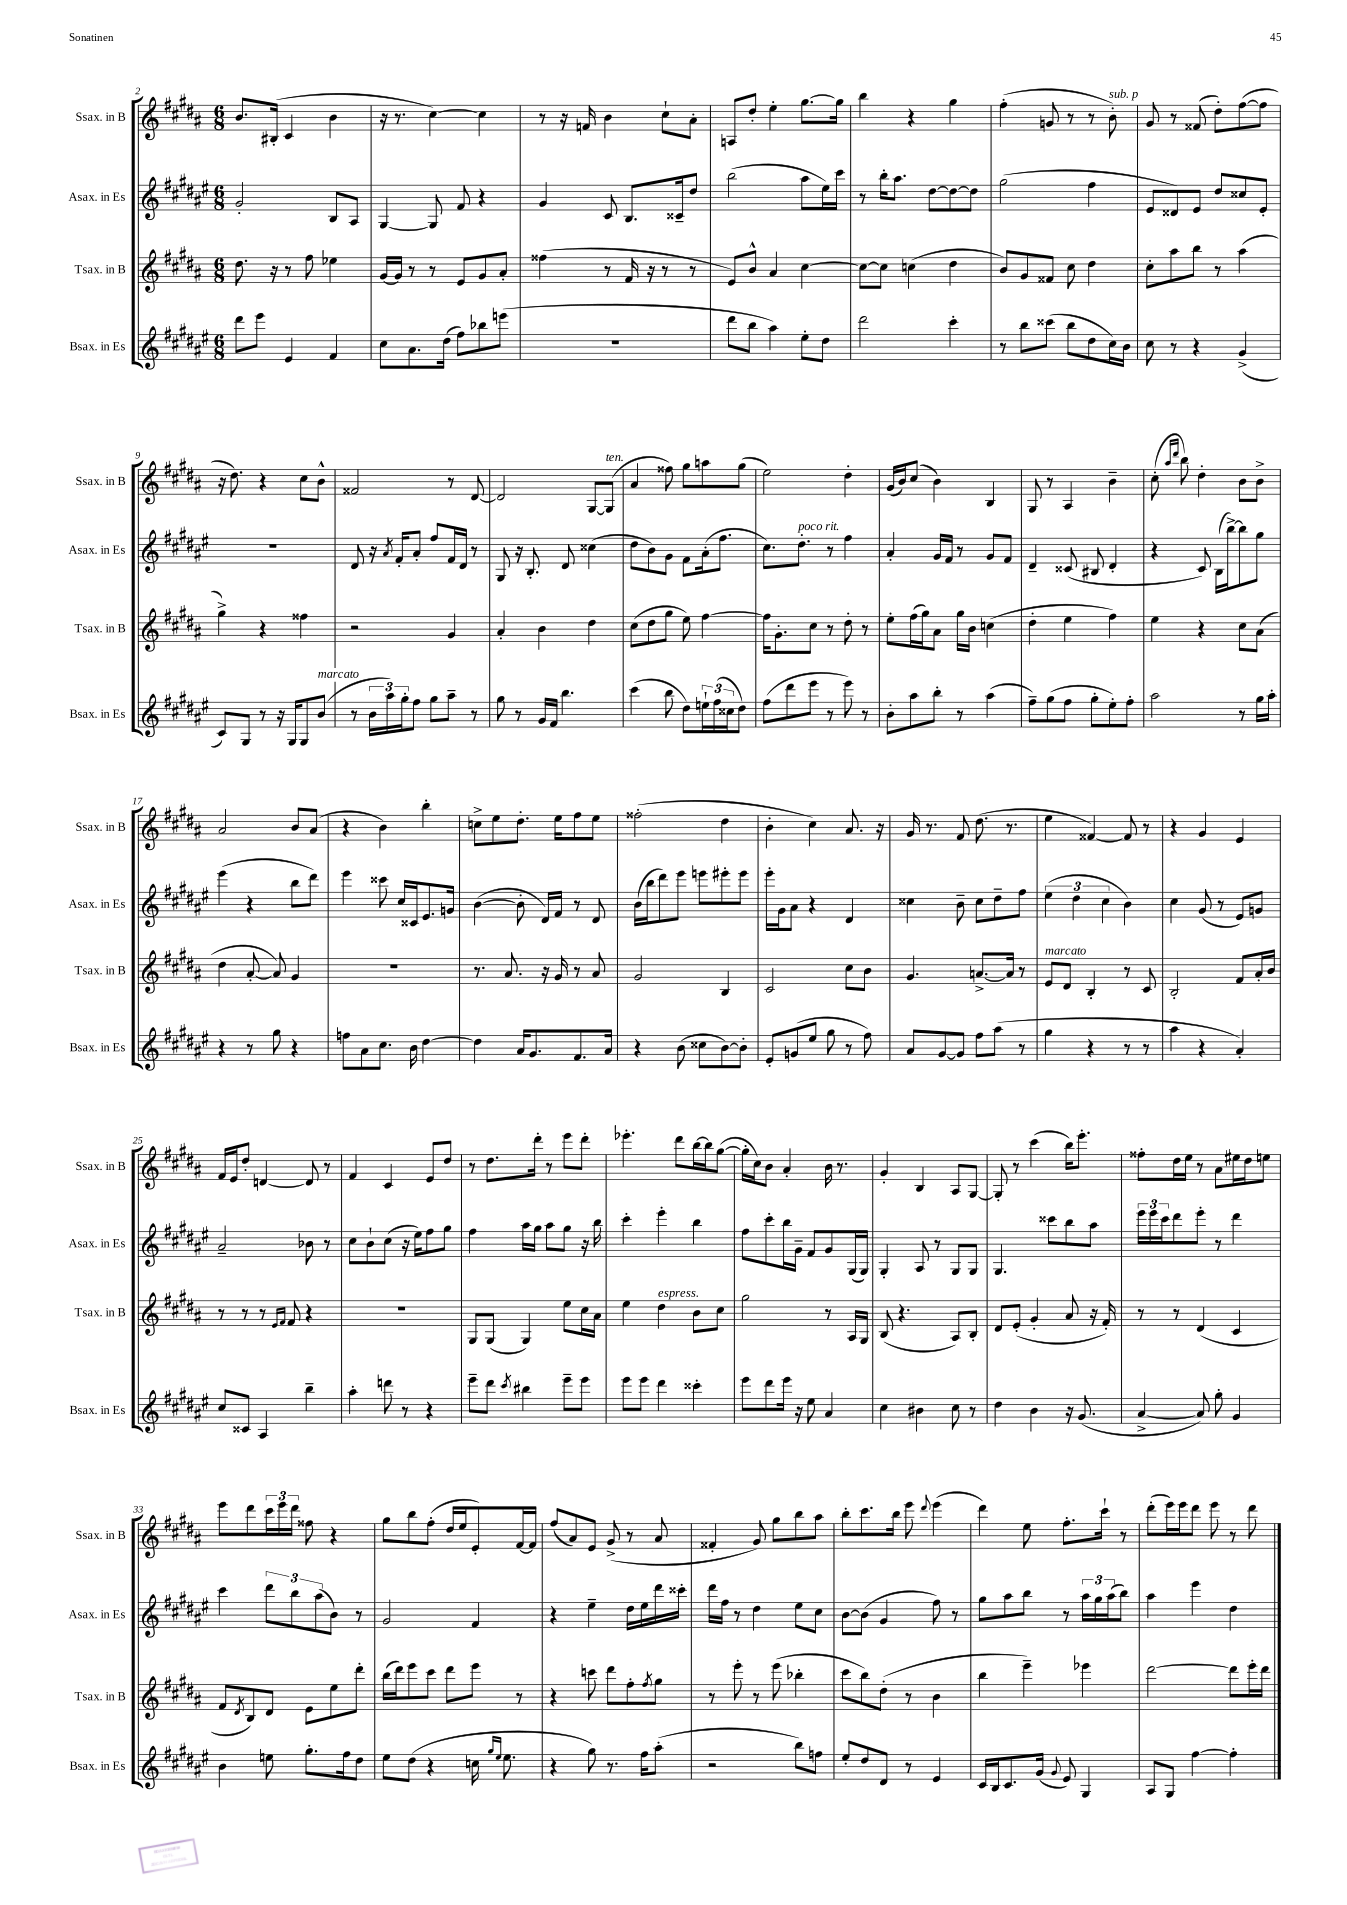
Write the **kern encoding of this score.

**kern	**kern	**kern	**kern
*part4	*part3	*part2	*part1
*staff4	*staff3	*staff2	*staff1
*I"Bsax. in Es	*I"Tsax. in B	*I"Asax. in Es	*I"Ssax. in B
*I'Bsax. in Es	*I'Tsax. in B	*I'Asax. in Es	*I'Ssax. in B
*clefG2	*clefG2	*clefG2	*clefG2
*k[f#c#g#d#a#e#]	*k[f#c#g#d#a#]	*k[f#c#g#d#a#e#]	*k[f#c#g#d#a#]
*M6/8	*M6/8	*M6/8	*M6/8
=2	=2	=2	=2
8ddd#\L	8.dd#\	2g#'/	8.b/L
8eee#\J	.	.	.
.	16r	.	(16B#X'/Jk
4e#/	8r	.	4c#/
.	8ff#\	.	.
4f#/	4ee-X\	8B/L	4b\
.	.	8A#/J	.
=3	=3	=3	=3
8cc#\L	[16g#/LL	[4G#/	16r
.	16g#/JJ]	.	8.r
8.a#\	8r	.	.
.	8r	8G#/]	[4cc#\)
(16dd#\Jk	.	.	.
8ff#\L)	8e/L	8f#/	.
8bb-X\	8g#/	4r	4cc#\]
(8eeen\J	8a#'/J	.	.
=4	=4	=4	=4
2.r	(4ff##X\	4g#/	8r
.	.	.	16r
.	.	.	16fn/
.	8r	8c#/	4b\
.	16f#/	8.B/L	.
.	16r	.	.
.	8r	.	8cc#`\L
.	.	16c##X~/k	.
.	8r	8dd#/J	8a#'\J
=5	=5	=5	=5
8ddd#\L	8e/L)	(2bb\	8An/L
8bb\J	8b^^/J	.	8dd#'/J
4aa#\)	4a#/	.	4ee'\
8ee#'\L	[4cc#\	8aa#\L	[8.gg#\L
8dd#\J	.	16ee#\L)	.
.	.	16ccc#\JJ	16gg#\Jk]
=6	=6	=6	=6
2ddd#\	8cc#\L_	8r	4bb\
.	8cc#\J]	16bb'\KL	.
.	.	8.aa#\J	.
.	(4ccn\	.	4r
.	.	[8dd#\L	.
4ccc#'\	4dd#\	8dd#\_	4gg#\
.	.	8dd#\J]	.
=7	=7	=7	=7
8r	8b/L)	(2gg#\	(4ff#'\
8bb\L	8g#/	.	.
(8ccc##X\J	8f##X/J	.	8gn/
8bb\L	8cc#\	.	8r
8dd#\	4dd#\	4ff#\	8r
!	!	!	!LO:TX:a:i:t=sub. p
16cc#\L)	.	.	8b'\)
16b\JJ	.	.	.
=8	=8	=8	=8
8cc#\	8cc#'\L	8e#/L	8g#/
8r	8aa#\	8d##X/)	8r
4r	8bb\J	8e#/J	(8f##X/
.	8r	8dd#/L	8dd#'\L)
(4g#^/	(4aa#\	8cc##X/	([8ff#\
.	.	8e#'/J	8ff#\J]
!!LO:LB:g=z
=9	=9	=9	=9
8c#/L)	4gg#^\)	2.r	16r
.	.	.	8.dd#\)
8G#/J	.	.	.
8r	4r	.	4r
16r	.	.	.
16G#/KL	.	.	.
8G#/	4ff##X\	.	8cc#\L
!LO:TX:a:i:t=marcato	!	!	!
(8b/J	.	.	8b^^\J
=10	=10	=10	=10
8r	2r	8d#/	2f##X/
24b\LL	.	16r	.
24aa#\)	.	.	.
.	.	8qa#/	.
.	.	16f#'/KL	.
24gg#'\J	.	.	.
8ff#\J	.	8a#'/J	.
8gg#\L	.	8ff#/L	.
8aa#~\J	4g#/	16f#/L	8r
.	.	16d#/JJ	.
8r	.	8r	[8d#/
=11	=11	=11	=11
8gg#\	4a#'/	8G#/	2d#/]
8r	.	16r	.
.	.	8.B'/	.
16g#/LL	4b\	.	.
16f#/JJ	.	.	.
4.bb\	.	8d#/	.
.	4dd#\	(4cc##X\	[8G#/L
!	!	!	!LO:TX:a:i:t=ten.
.	.	.	(8G#/J]
=12	=12	=12	=12
(4ccc#\	(8cc#\L	8dd#\L	4a#/
.	8dd#\	8b\)	.
8bb\	8gg#\J	8g#\J	8ff##X\)
8dd#\L)	8ee\)	8f#\L	8gg#\L
24een`\L	[4ff#\	(16a#'\k	8aan\
(24ff#\	.	.	.
.	.	8.ff#\J	.
24cc##X\J	.	.	.
8dd#\J)	.	.	(8gg#\J
=13	=13	=13	=13
(8ff#\L	16ff#\KL]	8.cc#\L)	2ee\)
.	8.g#'\	.	.
8ddd#\	.	.	.
!	!	!LO:TX:a:i:t=poco rit.	!
.	.	8.dd#'\J	.
8eee#\J	8cc#\J	.	.
8r	8r	8r	.
8eee#\)	8dd#'\	4ff#\	4dd#'\
8r	8r	.	.
=14	=14	=14	=14
8b'\L	8ee'\L	4a#'/	(16g#/LL
.	.	.	16b/J)
8aa#\	(16ff#\L	.	(8cc#/J
.	16gg#\J)	.	.
8bb'\J	8a#\J	16g#/LL	4b\)
.	.	16f#/JJ	.
8r	16gg#\LL	8r	.
.	16b\JJ	.	.
(4aa#\	(4ccn\	8g#/L	4B/
.	.	8f#/J	.
=15	=15	=15	=15
8ff#~\L)	4dd#'\	4d#~/	8G#/
(8gg#\	.	.	8r
8ff#\J	4ee\	(8c##X/	4A#/
8gg#'\L	.	8B#X/	.
8ee#'\)	4ff#\)	4d#'/	4b~\
8ff#'\J	.	.	.
=16	=16	=16	=16
2aa#\	4ee\	4r	(8cc#'\
.	.	.	16qqaa#/LL
.	.	.	16qqddd#/JJ
.	.	.	8bb\)
.	4r	8c#/)	4dd#'\
.	.	(16B\LL	.
.	.	[16bb^\J)	.
8r	8cc#\L	8bb\]	8b\L
16gg#\LL	(8a#\J	8gg#\J	8b^\J
16aa#'\JJ	.	.	.
!!LO:LB:g=z
=17	=17	=17	=17
4r	4dd#\	(4eee#\	2a#/
8r	[8a#'/	4r	.
8gg#\	8a#/])	.	.
4r	4g#/	8bb\L	8b/L
.	.	8ddd#\J)	(8a#/J
=18	=18	=18	=18
8ffn\L	2.r	4eee#\	4r
8a#\	.	.	.
8.cc#\J	.	8ccc##X\	4b\)
.	.	16cc#/LL	.
16b\	.	16c##X/J	.
[4dd#\	.	8.e#/	4bb'\
.	.	16gn/Jk	.
=19	=19	=19	=19
4dd#\]	8.r	([4b\	8ccn^\L
.	.	.	8ee\
.	8.a#/	.	.
16a#/KL	.	8b'\]	8.dd#'\J
8.g#/	.	.	.
.	16r	16d#/LL)	.
.	16g#/	16f#/JJ	16ee\KL
8.f#/	8r	8r	8ff#\
.	8a#/	8d#/	8ee\J
16a#/Jk	.	.	.
=20	=20	=20	=20
4r	2g#/	(16b\LL	(2ff##X'\
.	.	16bb\J	.
.	.	8ddd#\)	.
(8b\	.	8eee#\J	.
8cc##X\L	.	8eeen\L	.
[8b\)	4B/	8eee#X'\	4dd#\
8b'\J]	.	8eee#\J	.
=21	=21	=21	=21
8e#'/L	2c#/	16eee#'\LL	4b'\
.	.	16g#\J	.
(8gn/	.	8a#\J	.
8ee#/J	.	4r	4cc#\)
8gg#\	.	.	.
8r	8cc#\L	4d#/	8.a#/
8ff#\)	8b\J	.	.
.	.	.	16r
=22	=22	=22	=22
8a#/L	4.g#/	4cc##X\	16g#/
.	.	.	8.r
[8g#/	.	.	.
8g#/J]	.	8b~\	8f#/
8ff#\L	[8.an^/L	8cc##\L	(8.dd#\
(8aa#\J	.	8dd#~\	.
.	16a/Jk]	.	8.r
8r	8r	8ff#\J	.
=23	=23	=23	=23
!	!LO:TX:a:i:t=marcato	!	!
4gg#\	8e/L	(6ee#\	4ee\
.	8d#/J	.	.
.	.	6dd#\	.
4r	4B'/	.	[4f##X/)
.	.	6cc#\	.
8r	8r	4b\)	8f##/]
8r	8c#/	.	8r
=24	=24	=24	=24
4aa#\	2B'/	4cc#\	4r
4r	.	(8g#/	4g#/
.	.	8r	.
4a#'/)	8f#/L	8e#/L)	4e/
.	16a#'/L	8gn/J	.
.	16b/JJ	.	.
!!LO:LB:g=z
=25	=25	=25	=25
8cc#/L	8r	2a#~/	16f#/LL
.	.	.	16e/J
8c##X/J	8r	.	8dd#'/J
4A#/	8r	.	[4dn/
.	16qqe/LL	.	.
.	16qqf#/JJ	.	.
.	8f#/	.	.
4bb~\	4r	8b-X\	8d/]
.	.	8r	8r
=26	=26	=26	=26
4aa#'\	2.r	8cc#\L	4f#/
.	.	8b`\	.
8dddn\	.	(8cc#\J	4c#/
8r	.	16r	.
.	.	16ee#\KL)	.
4r	.	8ff#\	8e/L
.	.	8gg#\J	8dd#/J
=27	=27	=27	=27
8eee#~\L	8G#/L	4ff#\	8r
8ddd#\J	(8G#/J	.	8.dd#\L
8qccc#/	.	.	.
4bb#X\	4G#/)	16aa#\LL	.
.	.	16gg#\JJ	16ddd#'\Jk
.	.	8aa#\L	8r
8eee#~\L	8ee\L	8gg#\J	8eee\L
8eee#\J	16cc#\L	16r	8ddd#'\J
.	16a#\JJ	16bb\	.
=28	=28	=28	=28
8eee#\L	4ee\	4ccc#'\	4.eee-X'\
8eee#\J	.	.	.
!	!LO:TX:a:i:t=espress.	!	!
4ddd#\	4dd#\	4eee#'\	.
.	.	.	8ddd#\L
4ccc##X'\	8b\L	4bb\	[16bb\L
.	.	.	16bb\J]
.	8cc#\J	.	([8gg#\J
=29	=29	=29	=29
8eee#\L	2gg#\	8ff#\L	16gg#'\LL]
.	.	.	16cc#\J)
8ddd#\	.	8ccc#'\	8b\J
16eee#\Jk	.	16bb\L	4a#'/
16r	.	16g#~\JJ	.
8ee#\	.	8f#/L	.
4a#/	8r	8g#/	16b\
.	.	.	8.r
.	16A#/LL	(16G#/L	.
.	16G#/JJ	16G#/JJ)	.
=30	=30	=30	=30
4cc#\	(8B/	4G#'/	4g#'/
.	4.r	.	.
4b#X\	.	8A#/	4B/
.	.	8r	.
8cc#\	8A#/L)	8G#/L	8A#/L
8r	8B'/J	8G#/J	[8G#/J
=31	=31	=31	=31
4dd#\	8d#/L	4.G#/	8G#'/]
.	(8e'/J	.	8r
4b\	4g#'/	.	(4ccc#\
.	.	8ccc##X\L	.
16r	8a#/	8bb\	16bb\KL)
(8.g#/	.	.	8.eee'\J
.	16r	8aa#\J	.
.	16f#'/)	.	.
=32	=32	=32	=32
[4a#^/	8r	24eee#\LL	8ff##X'\L
.	.	24eee#\	.
.	.	24ccc#\J	.
.	8r	8ddd#\	16dd#\L
.	.	.	16ee\JJ
8a#/])	(4d#/	8eee#'\J	8r
8gg#'\	.	8r	8a#\L
4g#/	4c#/	4ddd#\	16ee#X\L
.	.	.	16dd#\J
.	.	.	8een\J
!!LO:LB:g=z
=33	=33	=33	=33
4b\	8f#/L	4ccc#\	8eee\L
.	8qd#/	.	.
.	8B/)	.	8ddd#\
8een\	8d#/J	12ddd#\L	24ccc#\L
.	.	.	24eee\
.	.	12bb\	24ddd#\JJ
8.gg#'\L	8e\L	.	8ff##X\
.	.	(12aa#\	.
.	8ee\	8b\J)	4r
16ff#\k	.	.	.
8dd#\J	8ddd#'\J	8r	.
=34	=34	=34	=34
8ee#\L	(16bb\LL	2g#/	8gg#\L
.	16ddd#\J)	.	.
(8dd#\J	8eee\	.	8bb\
4r	8ccc#\J	.	(8ff#'\J
.	8ddd#\L	.	16dd#/LL
.	.	.	16ee/J
16ccn\	8eee\J	4f#/	8e'/)
16qqgg#/LL	.	.	.
16qqee#/JJ	.	.	.
8.ee#\	.	.	.
.	8r	.	[16f#/L
.	.	.	16f#/JJ]
=35	=35	=35	=35
4r	4r	4r	(8ff#/L
.	.	.	8a#/)
8gg#\)	8cccn\	4ee#~\	8e/J
8.r	8ddd#\L	.	(8g#^/
.	8ff#'\	16dd#\LL	8r
16ff#\KL	.	16ee#\	.
.	8qff#/	.	.
(8aa#'\J	8gg#\J	16ddd#\	8a#/
.	.	16ccc##X'\JJ	.
=36	=36	=36	=36
2r	8r	16ddd#\LL	4f##X'/
.	.	16ff#\JJ	.
.	8eee'\	8r	.
.	8r	4dd#\	8g#/)
.	(8eee\	.	8gg#\L
8bb\L)	4bb-X'\	8ee#\L	8bb\
8ffn\J	.	8cc#\J	8aa#\J
=37	=37	=37	=37
8ee#'/L	8ccc#\L	[8b\L	8bb'\L
8dd#/	8bb\)	(8b\J]	8.ccc#\
8d#/J	(8dd#'\J	4g#/	.
.	.	.	16bb\Jk
8r	8r	.	8eee\
.	.	.	8qqddd#/
4e#/	4b\	8ff#\)	(4eee\
.	.	8r	.
=38	=38	=38	=38
16c#/LL	4bb\	8gg#\L	4ddd#\)
16B/J	.	.	.
8.c#/	.	8aa#\	.
.	4eee~\)	8bb\J	8ee\
(16g#/Jk	.	.	.
8qqg#/	.	.	.
8e#/)	.	8r	8.ff#'\L
4G#/	4eee-X\	24aa#\LL	.
.	.	24gg#\	.
.	.	.	16ccc#`\Jk
.	.	(24aa#\J	.
.	.	8bb\J)	8r
=39	=39	=39	=39
8A#/L	[2ddd#\	4aa#\	(8ddd#'\L
8G#/J	.	.	16eee\L)
.	.	.	16eee\J
[4ff#\	.	4eee#\	8ddd#\J
.	.	.	8eee\
4ff#'\]	8ddd#\L]	4dd#\	8r
.	16eee'\L	.	8ddd#\
.	16ddd#\JJ	.	.
==	==	==	==
*-	*-	*-	*-
